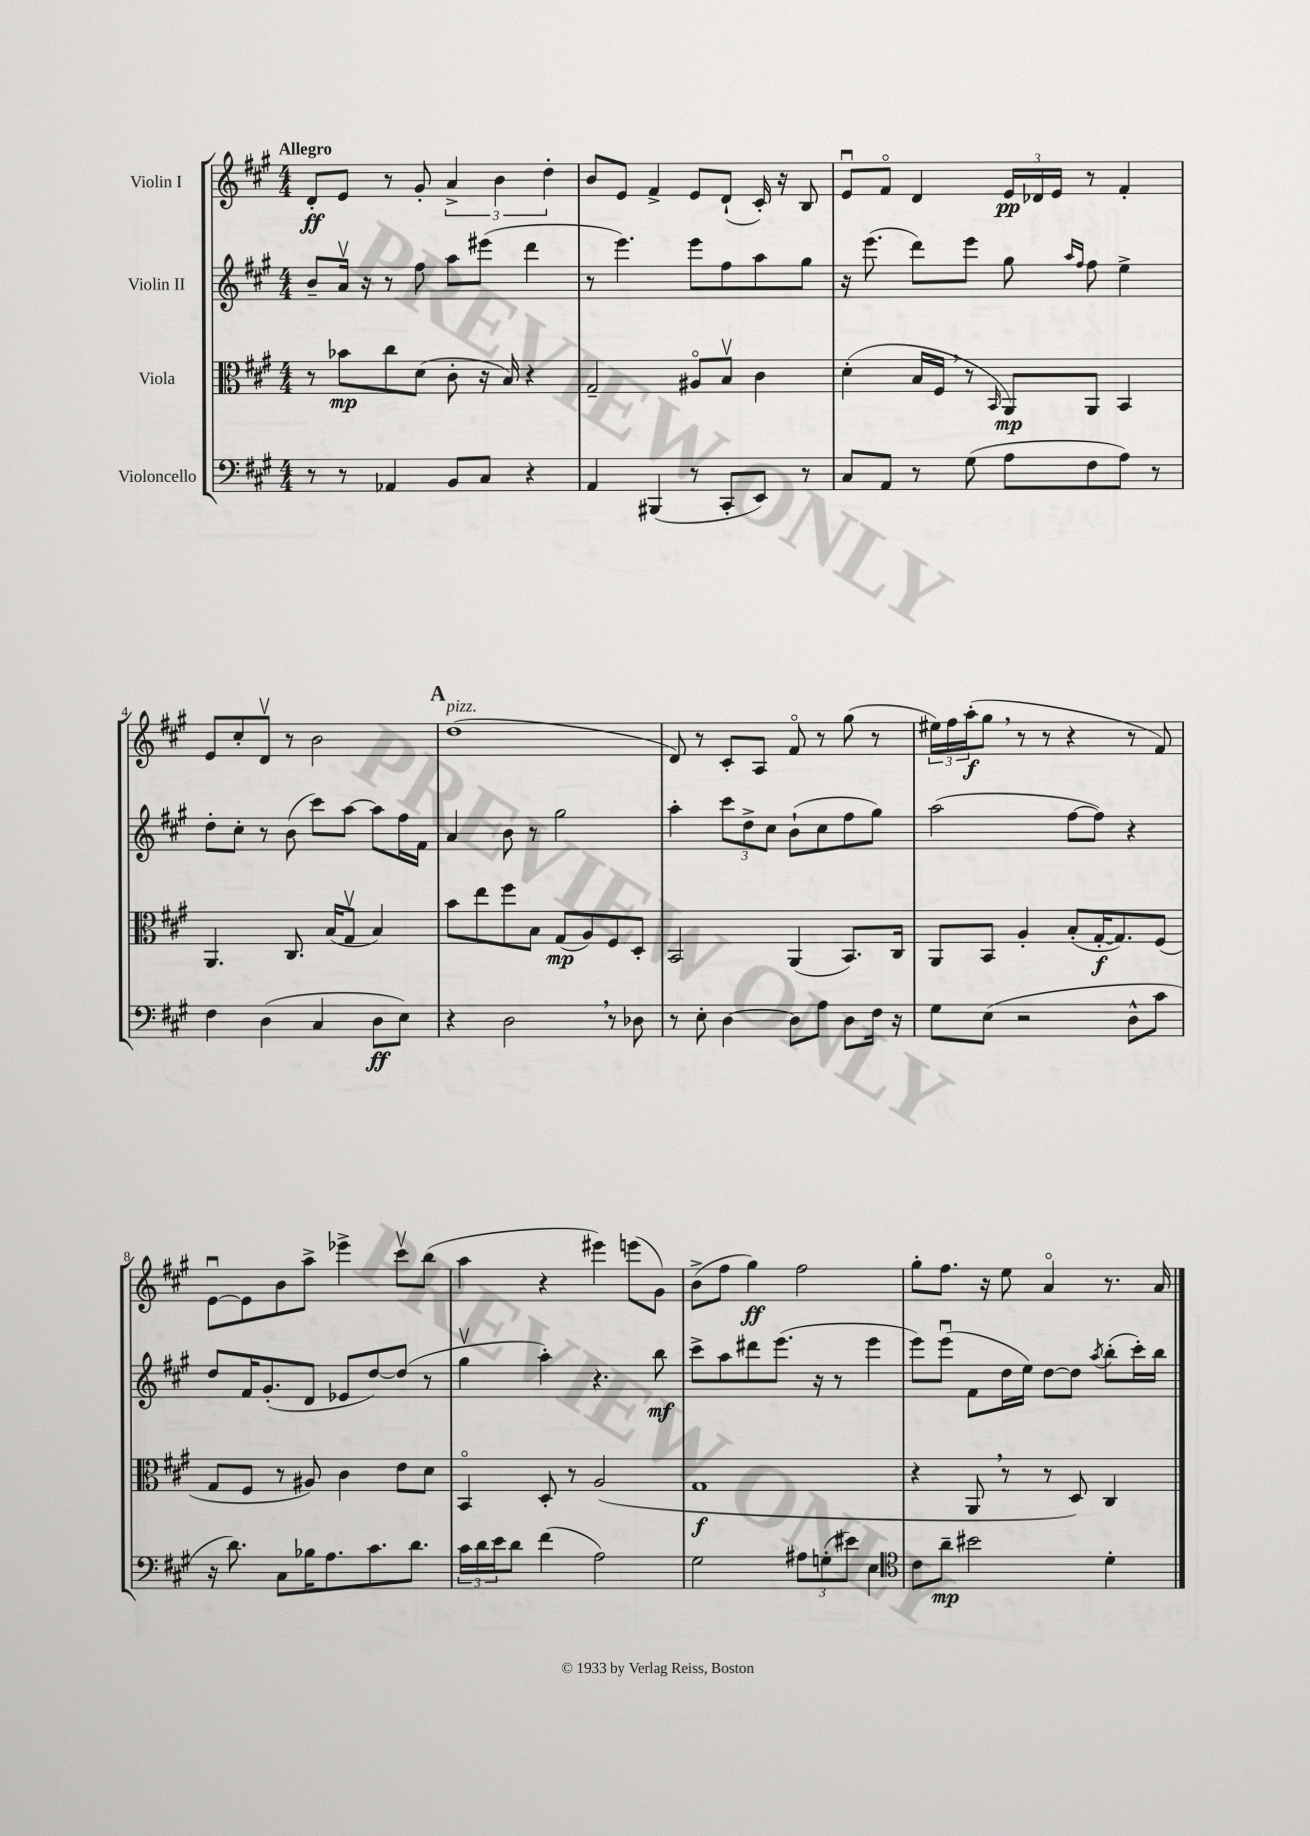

**kern	**kern	**kern	**kern
*staff4	*staff3	*staff2	*staff1
*clefF4	*clefC3	*clefG2	*clefG2
*k[f#c#g#]	*k[f#c#g#]	*k[f#c#g#]	*k[f#c#g#]
*M4/4	*M4/4	*M4/4	*M4/4
8r	8r	8b~	8d'
8r	8b-	16av	8e
.	.	16r	.
4AA-	8cc#	8r	8r
.	(8d	8ff#	8g#'
8BB	8c#'	8aa	6a^
8C#	16r	(8eee#	.
.	.	.	6b
.	16B)	.	.
4r	4r	4ddd	.
.	.	.	6dd'
=	=	=	=
4AA	2G#~	8r	8b
.	.	4.eee)	8e
(4BBB#	.	.	4f#^
8r	8A#o	8eee	8e
8CC#'	8Bv	8ff#	(8d`
8EE)	4c#	8aa	16c#')
.	.	.	16r
8r	.	8gg#	8B
=	=	=	=
8C#	(4d'	16r	8eu
.	.	(8.eee	.
8AA	.	.	8f#o
8r	16B	8ddd)	4d
.	16F#	.	.
(8G#	8r	8eee	.
.	16qqBB	.	.
8A	8AA)	8gg#	24e
.	.	.	24d-
.	.	.	24e
.	.	16qqaa	.
.	.	16qqff#	.
8F#	8AA	8ff#	8r
8A)	4BB	4ee^	4f#'
8r	.	.	.
=	=	=	=
4F#	4.AA	8dd'	8e
.	.	8cc#'	8cc#'
(4D	.	8r	8dv
.	8.C#	(8b	8r
4C#	.	8ccc#)	2b
.	(16B	.	.
.	8G#v	[8aa	.
8D	4B)	8aa]	.
8E)	.	16ff#	.
.	.	16f#	.
=	=	=	=
4r	8b	4a	(1dd
.	8ee	.	.
2D	8ff#	8b	.
.	8B	8r	.
.	(8G#	2gg#	.
.	8A)	.	.
8r	8F#	.	.
8D-	8D'	.	.
=	=	=	=
8r	2BB	4aa'	8d)
8E'	.	.	8r
[4D	.	12ccc#	8c#'
.	.	12dd^	.
.	.	.	8A
.	.	12cc#	.
8D]	(4AA	(8b`	8f#o
8A	.	8cc#	8r
8D	8.BB)	8ff#	(8gg#
16F#	.	8gg#)	8r
16r	16C#	.	.
=	=	=	=
8G#	8AA	(2aa	24ee#)
.	.	.	24ff#
.	.	.	(24aa'
(8E	8BB	.	8gg#
2r	4A'	.	8r
.	.	.	8r
.	(8B'	[8ff#	4r
.	[16G#'	8ff#])	.
.	8.G#])	.	.
8D^^	.	4r	8r
8c#	(8F#	.	8f#)
=	=	=	=
16r	8G#	8dd	[8eu
8.d)	.	.	.
.	8F#	16f#	8e]
.	.	(8.g#'	.
8C#	8r	.	8b
16B-	8A#)	8d	8aa^
8.A	.	.	.
.	4c#	8e-	4eee-^
8.c#	.	[8dd)	.
.	8e	(8dd]	8ccc#v
8.d	.	.	.
.	8d	8r	(8bb
=	=	=	=
24c#	4BBo	4gg#v	4aa
24d	.	.	.
24e	.	.	.
8d	.	.	.
(4f#	8D'	4aa')	4r
.	8r	.	.
2A)	(2A	4.r	4eee#)
.	.	.	(8eee
.	.	8bb	8g#)
=	=	=	=
2G#	1G#	8ccc#^	(8b^
.	.	8aa	8ff#
.	.	8ddd#	4gg#)
.	.	(8.eee	.
12A#	.	.	2ff#
.	.	16r	.
(12G'	.	.	.
.	.	8r	.
12e#)	.	.	.
4E	.	4eee	.
=	=	=	=
*clefC4	*	*	*
8c#	4r	8eee)	8gg#'
8a~	.	(8eeeu	8.ff#
2b#	8AA	8f#	.
.	.	.	16r
.	8r	16dd	8ee
.	.	16ee)	.
.	8r	[8dd	4ao
.	8D)	8dd]	.
.	.	8qaa	.
4d'	4C#	(8bb'	8.r
.	.	16ccc#')	.
.	.	16bb	16a
==	==	==	==
*-	*-	*-	*-
